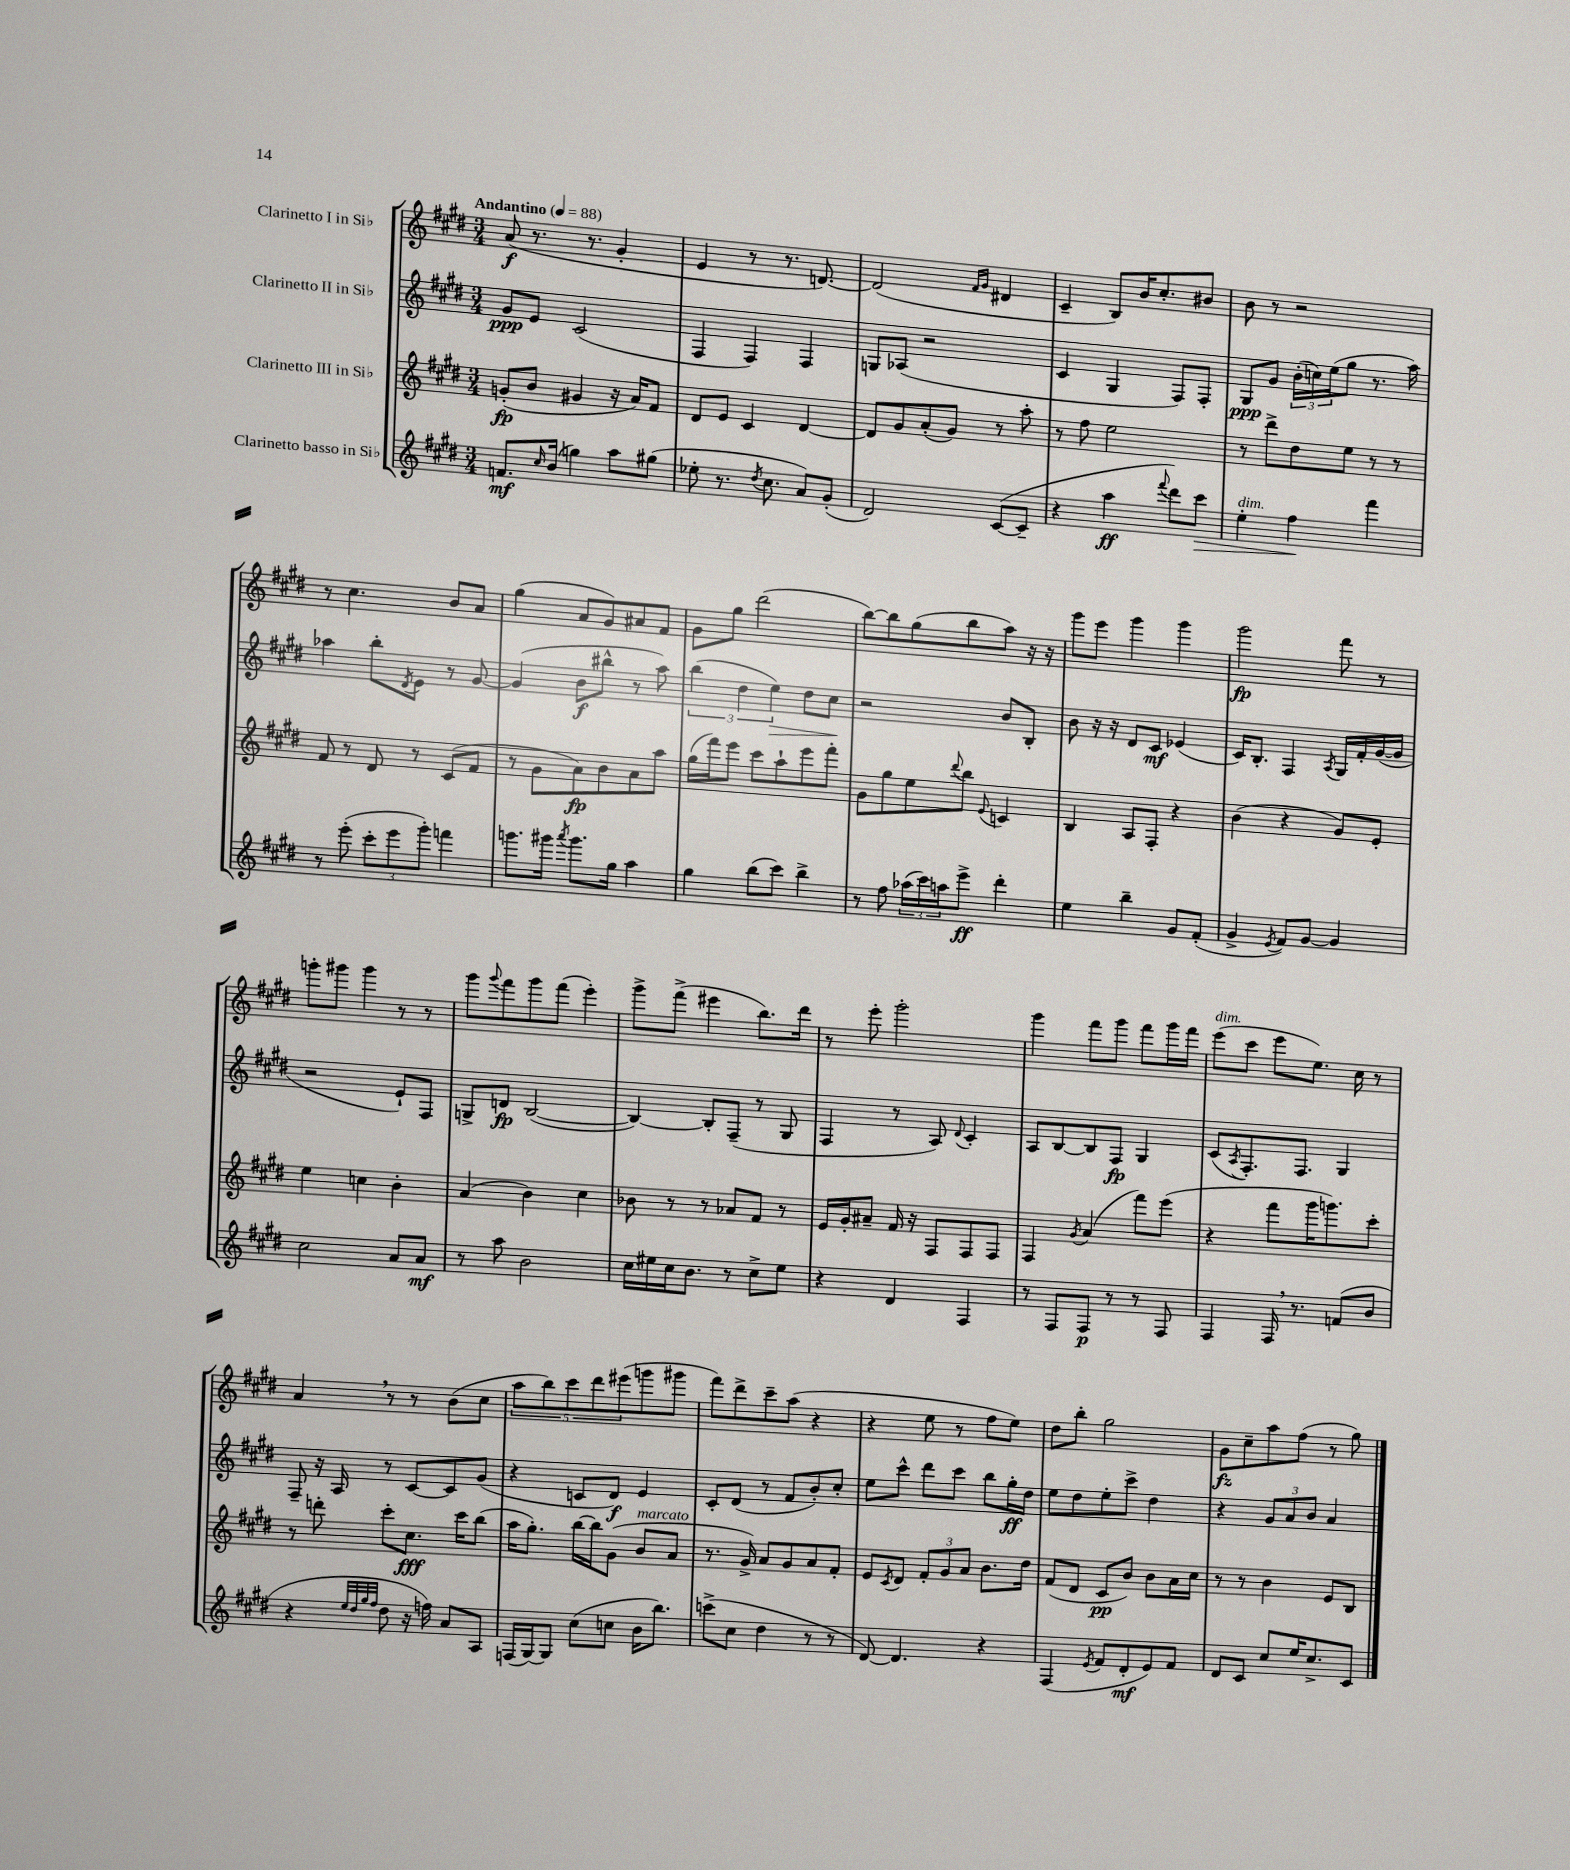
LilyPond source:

<<
\new StaffGroup <<
\new Staff = "s0" \with { instrumentName = "Clarinetto I in Sib" } {
    \clef treble \key e \major \numericTimeSignature \time 3/4 \tempo "Andantino" 4 = 88
    a'8\f( r8. r8. gis'4-. |
    e'4 r8 r8. d'8.~) |
    d'2( \grace { fis'16 gis'16 } dis'4 |
    cis'4-- b8) b'16 cis''8.-. bis'8 |
    b'8 r8 r2 |
    r8 cis''4. b'8 a'8 |
    gis''4( a'8 gis'8) ais'8 fis'8 |
    gis'8 gis''8 dis'''2( |
    b''8~) b''8 gis''8( b''8 a''8) r16 r16 |
    gis'''8 e'''8 gis'''4 gis'''4 |
    gis'''2\fp fis'''8 r8 |
    g'''8-. gis'''8 gis'''4 r8 r8 |
    gis'''8 \appoggiatura { gis'''8 } fis'''8 gis'''8 fis'''8( e'''4-.) |
    gis'''8-> fis'''8->( eis'''4 b''8.) dis'''16 |
    r8 e'''8-. gis'''2-. |
    gis'''4 fis'''8 gis'''8 fis'''8 gis'''16 fis'''16 |
    e'''8^\markup { \italic "dim." }( cis'''8 e'''8 e''8.) cis''16 r8 |
    a'4 \breathe r8 r8 b'8( cis''8 |
    \tuplet 5/4 { a''8 b''8) cis'''8 dis'''8 eis'''8( } g'''8 gis'''8 |
    fis'''8) dis'''8-> cis'''8-- a''8( r4 |
    r4 e''8 r8 fis''8 e''8) |
    dis''8 b''8-. gis''2 |
    gis'8\fz cis''8-- a''8 fis''8( r8 gis''8) \bar "|." |
}
\new Staff = "s1" \with { instrumentName = "Clarinetto II in Sib" } {
    \clef treble \key e \major \numericTimeSignature \time 3/4
    gis'8\ppp e'8 cis'2( |
    fis4 fis4) fis4 |
    g8 aes8( r2 |
    cis'4 gis4 fis8) fis8-. |
    gis8\ppp gis'8 \tuplet 3/2 { b'16-.( c''16) e''16( } gis''8 r8. a''16) |
    aes''4 b''8-. \acciaccatura { dis'8 } e'8 r8 gis'8~ |
    gis'4( b'8\f bis''8-^ r8 a''8) |
    \tuplet 3/2 { b''4( dis''4 e''4\>) } dis''8 cis''8\! |
    r2 b'8 b8-. |
    b'8 r16 r16 dis'8 cis'8\mf ees'4( |
    cis'16) b8.-. fis4 \acciaccatura { a8 } gis16 fis'16-. gis'16~( gis'16 |
    r2 e'8-!) fis8 |
    g8-> d'8\fp b2~( |
    b4~) b8-. fis8--( r8 gis8 |
    fis4 r8 a8) \appoggiatura { dis'8 } cis'4-. |
    a8 b8~ b8 fis8\fp gis4 |
    cis'8( \acciaccatura { a8 } fis8.-.) fis8. gis4 |
    fis8-- r16 a16 r8 cis'8~ cis'8 gis'8( |
    r4 c'8 dis'8\f) e'4 |
    cis'8-. dis'8( r8 fis'8 b'8-.) cis''8-. |
    e''8 cis'''8-^ dis'''8 cis'''8 b''8 gis''16-.\ff dis''16 |
    e''8 dis''8 e''8-. cis'''8-> dis''4 |
    r4 \tuplet 3/2 { gis'8 a'8 b'8 } a'4 \bar "|." |
}
\new Staff = "s2" \with { instrumentName = "Clarinetto III in Sib" } {
    \clef treble \key e \major \numericTimeSignature \time 3/4
    g'8-.\fp( b'8 gis'4 r16 a'16) fis'8 |
    dis'8 e'8 cis'4 dis'4~ |
    dis'8 gis'8 a'8-.( gis'8) r8 a''8-. |
    r8 fis''8 e''2 |
    r8 dis'''8-> dis''8 e''8 r8 r8 |
    fis'8 r8 dis'8 r8 cis'8( fis'8 |
    r8 gis'8 a'8\fp) b'8 a'8 a''8 |
    gis''16( fis'''16) e'''8 cis'''8 a''8-! e'''8 fis'''8-. |
    gis'8 gis''8 e''8 \appoggiatura { dis'''8 } b''8 \appoggiatura { e'8 } c'4 |
    b4 a8 fis8-. r4 |
    b'4( r4 gis'8) e'8-. |
    e''4 c''4 b'4-. |
    a'4( b'4) cis''4 |
    bes'8 r8 r8 aes'8 fis'8 r8 |
    e'16 gis'16-. ais'8-- fis'16 r16 fis8 fis8 fis8 |
    fis4 \acciaccatura { gis'8 } a'4( fis'''8) e'''8( |
    r4 fis'''8 gis'''16 g'''8.) cis'''8-. |
    r8 d'''8-. cis'''8-. cis''8.\fff cis'''16 b''8( |
    a''16 gis''8.-.) b''16~ b''16 gis'8( b'8^\markup { \italic "marcato" } a'8 |
    r8. gis'16->) a'8 gis'8 a'8 fis'8-. |
    e'8 \acciaccatura { cis'8 } dis'8 \tuplet 3/2 { fis'8-. gis'8 a'8 } b'8. dis''16 |
    fis'8( dis'8 cis'8\pp b'8) b'8 a'16 cis''16 |
    r8 r8 b'4 e'8 b8 \bar "|." |
}
\new Staff = "s3" \with { instrumentName = "Clarinetto basso in Sib" } {
    \clef treble \key e \major \numericTimeSignature \time 3/4
    f'8.\mf \grace { cis''16 } b'16( g''4) a''8 gis''8( |
    ees''8-. r8. \acciaccatura { dis''8 } cis''8. a'8) gis'8-.( |
    dis'2) cis'8~( cis'8-- |
    r4 a''4\ff \appoggiatura { fis'''8 } dis'''8) cis'''8\> |
    e''4-.^\markup { \italic "dim." } fis''4\! fis'''4 |
    r8 e'''8-.( \tuplet 3/2 { cis'''8-. e'''8 gis'''8-.) } f'''4 |
    g'''8. gis'''16 \acciaccatura { a'''8 } gis'''8. gis''16 a''4 |
    gis''4 b''8( cis'''8) b''4-> |
    r8 fis''8 \tuplet 3/2 { aes''16( cis'''16) a''16 } e'''8->\ff dis'''4-. |
    e''4 b''4-- gis'8 fis'8-.( |
    gis'4-> \acciaccatura { e'8 } fis'8) gis'8~ gis'4 |
    cis''2 a'8 a'8\mf |
    r8 a''8 b'2 |
    cis''16 eis''16 cis''16 b'8. r8 cis''8-> eis''8 |
    r4 dis'4 fis4 |
    r8 fis8 fis8\p r8 r8 fis8 |
    fis4 fis16 \breathe r8. f'8( b'8 |
    r4 \grace { e''32 dis''32 gis''32 fis''32 } dis''8 r16 f''16) a'8 a8 |
    f16( gis16~) gis8 cis''8( c''8 b'16 b''8.) |
    c'''8->( cis''8 dis''4 r8 r8 |
    dis'8~) dis'4. r4 |
    fis4( \acciaccatura { e'8 } fis'8 dis'8-.\mf e'8) fis'8 |
    dis'8 cis'8 cis''8 e''16 cis''8.-> cis'8 \bar "|." |
}
>>
>>
\layout { \context { \Score \remove "Bar_number_engraver" } }
